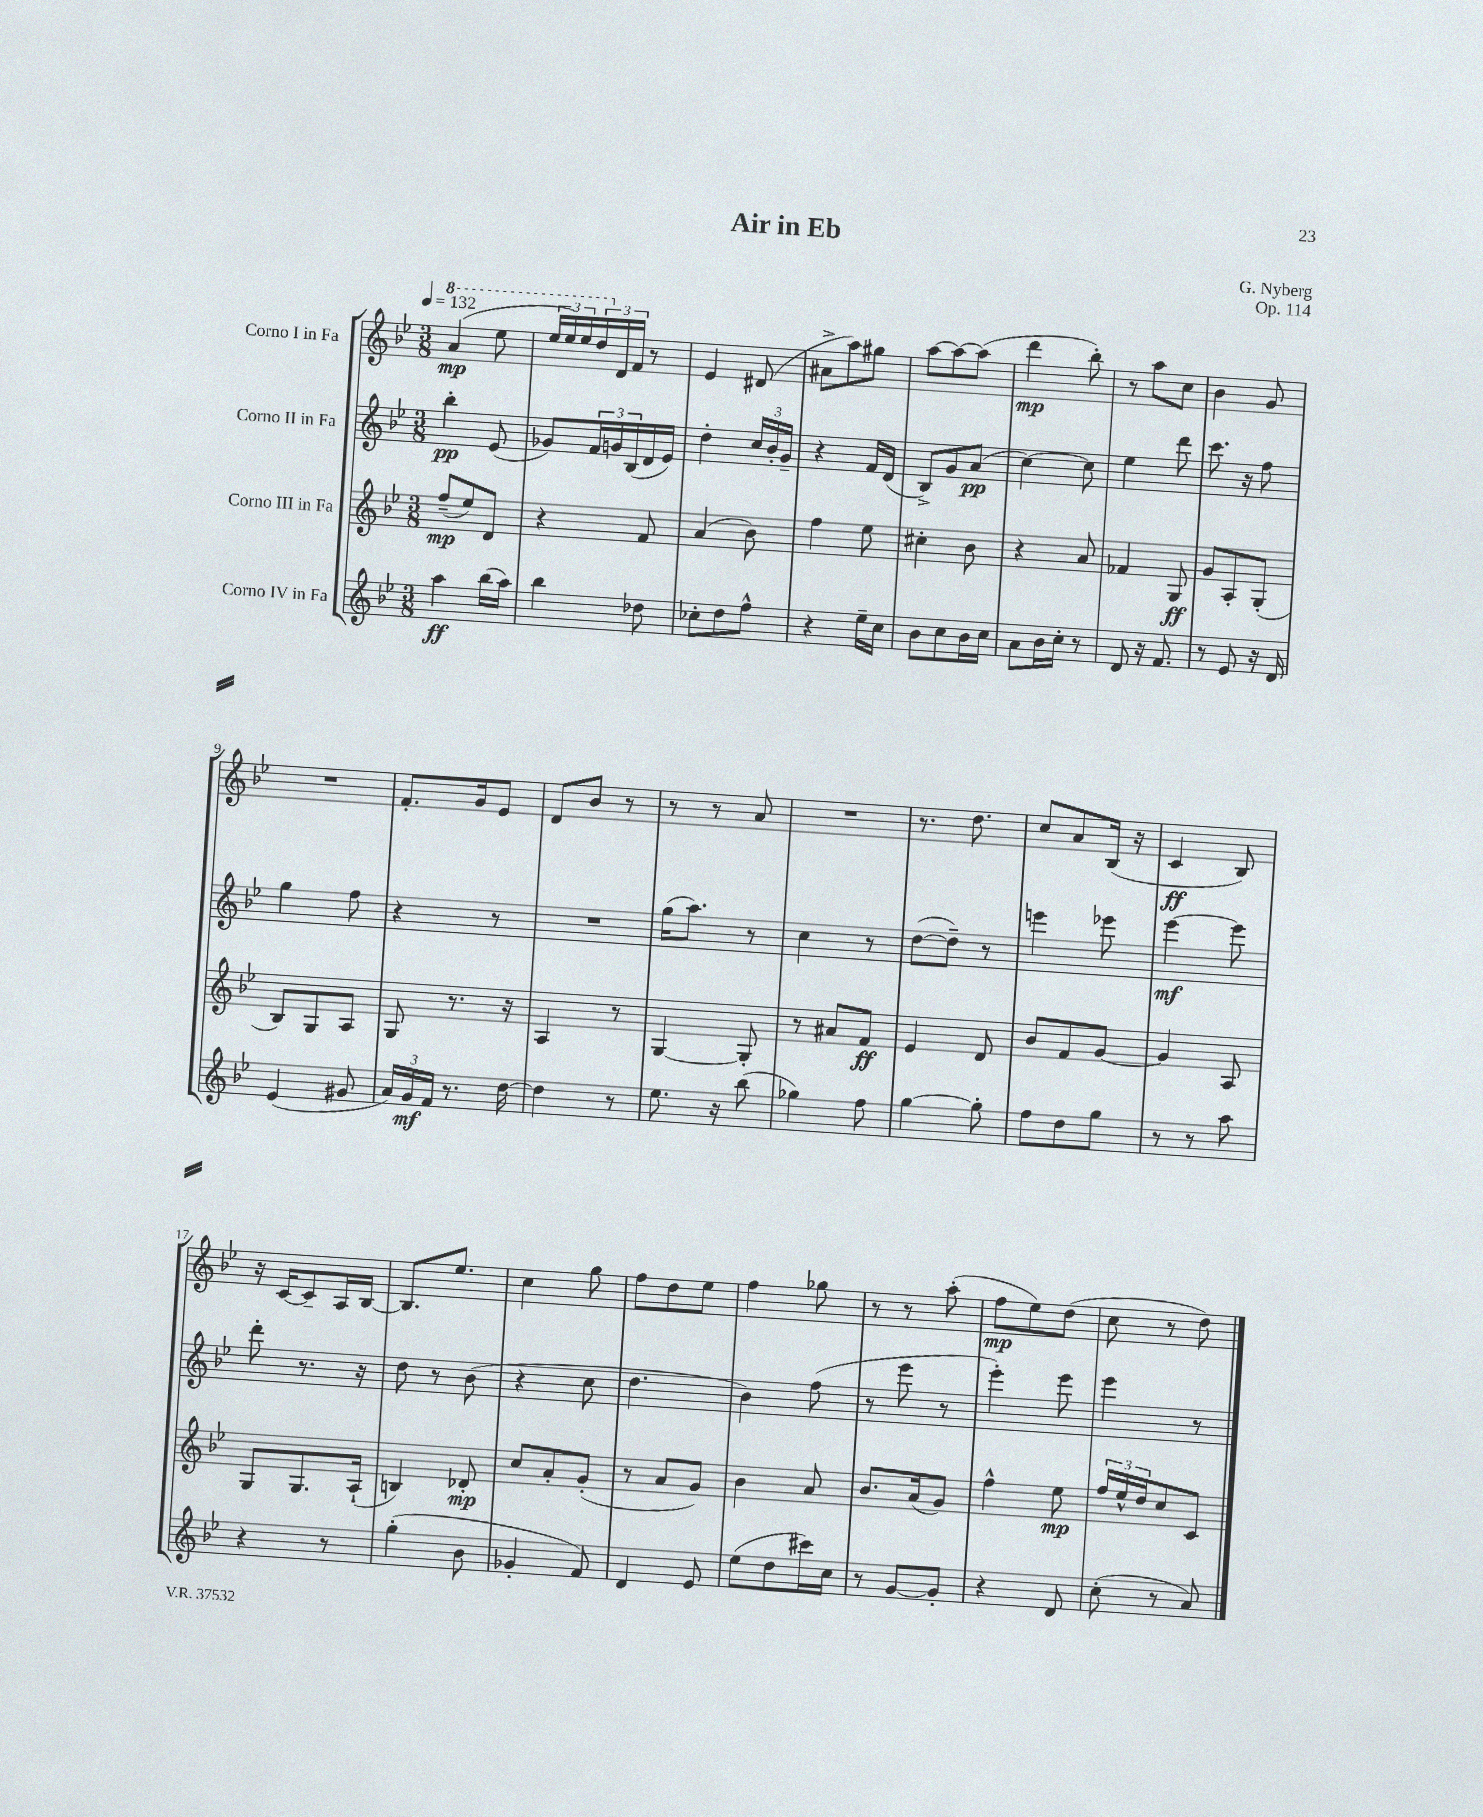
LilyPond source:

\header { title = "Air in Eb" composer = "G. Nyberg" opus = "Op. 114" }
<<
\new StaffGroup <<
\new Staff = "s0" \with { instrumentName = "Corno I in Fa" } {
    \clef treble \key bes \major \numericTimeSignature \time 3/8 \tempo 4 = 132
    \ottava #1 a''4\mp( ees'''8 |
    \tuplet 3/2 { ees'''16 ees'''16) ees'''16 } \tuplet 3/2 { d'''16 \ottava #0 d'16 f'16 } r8 |
    ees'4 dis'8( |
    ais'8-> a''8) gis''8 |
    a''8~ a''8~ a''8( |
    d'''4\mp bes''8-.) |
    r8 a''8 c''8 |
    bes'4 g'8 |
    R4. |
    f'8.-. g'16 ees'8 |
    d'8 bes'8 r8 |
    r8 r8 a'8 |
    R4. |
    r8. d''8. |
    c''8 a'8 bes16( r16 |
    c'4\ff bes8) |
    r16 c'16~ c'8-- a16 bes16~ |
    bes8. ees''8. |
    c''4 g''8 |
    f''8 d''8 ees''8 |
    f''4 ges''8 |
    r8 r8 a''8-.( |
    f''8\mp ees''8) d''8( |
    c''8 r8 d''8) \bar "|." |
}
\new Staff = "s1" \with { instrumentName = "Corno II in Fa" } {
    \clef treble \key bes \major \numericTimeSignature \time 3/8
    bes''4-.\pp ees'8( |
    ges'8) \tuplet 3/2 { f'16 g'16 bes16( } d'16 ees'16) |
    d''4-. \tuplet 3/2 { c''16 bes'16-. g'16-- } |
    r4 f'16 d'16( |
    bes8->) g'8 a'8\pp( |
    c''4~) c''8 |
    ees''4 d'''8 |
    c'''8. r16 f''8 |
    g''4 f''8 |
    r4 r8 |
    R4. |
    g''16( a''8.) r8 |
    c''4 r8 |
    d''8~( d''8--) r8 |
    e'''4 ees'''8 |
    ees'''4~\mf ees'''8 |
    d'''8-. r8. r16 |
    d''8 r8 bes'8( |
    r4 c''8 |
    d''4. |
    bes'4) f''8( |
    r8 ees'''8 r8 |
    ees'''4-.) ees'''8 |
    ees'''4 r8 \bar "|." |
}
\new Staff = "s2" \with { instrumentName = "Corno III in Fa" } {
    \clef treble \key bes \major \numericTimeSignature \time 3/8
    f''8--\mp( ees''8) d'8 |
    r4 f'8 |
    a'4( bes'8) |
    f''4 ees''8 |
    cis''4-. bes'8 |
    r4 a'8 |
    fes'4 g8\ff |
    g'8 a8-. g8-.( |
    bes8) g8 a8 |
    g8 r8. r16 |
    a4 r8 |
    g4~ g8-. |
    r8 ais'8 f'8\ff |
    ees'4 d'8 |
    bes'8 f'8 g'8~ |
    g'4 a8 |
    g8 g8. a16-!( |
    b4) des'8-.\mp |
    c''8 a'8-. g'8-.( |
    r8 a'8 g'8) |
    bes'4 a'8 |
    bes'8. a'16( g'8) |
    f''4-^ ees''8\mp |
    \tuplet 3/2 { f''16 ees''16-^ d''16 } c''8 c'8 \bar "|." |
}
\new Staff = "s3" \with { instrumentName = "Corno IV in Fa" } {
    \clef treble \key bes \major \numericTimeSignature \time 3/8
    a''4\ff bes''16( a''16) |
    bes''4 des''8 |
    ces''8-. d''8 f''8-^ |
    r4 ees''16-- c''16 |
    bes'8 c''8 bes'16 c''16 |
    a'8 bes'16 c''16-. r8 |
    d'8 r16 f'8. |
    r8 ees'8 r16 d'16 |
    ees'4( gis'8 |
    \tuplet 3/2 { a'16) g'16\mf f'16 } r8. d''16~ |
    d''4 r8 |
    ees''8. r16 bes''8( |
    ges''4) f''8 |
    g''4~ g''8-. |
    f''8 d''8 g''8 |
    r8 r8 a''8 |
    r4 r8 |
    g''4-.( bes'8 |
    ges'4-. f'8) |
    d'4 ees'8 |
    ees''8( d''8 cis'''16) c''16 |
    r8 g'8~ g'8-. |
    r4 d'8 |
    c''8-.( r8 a'8) \bar "|." |
}
>>
>>
